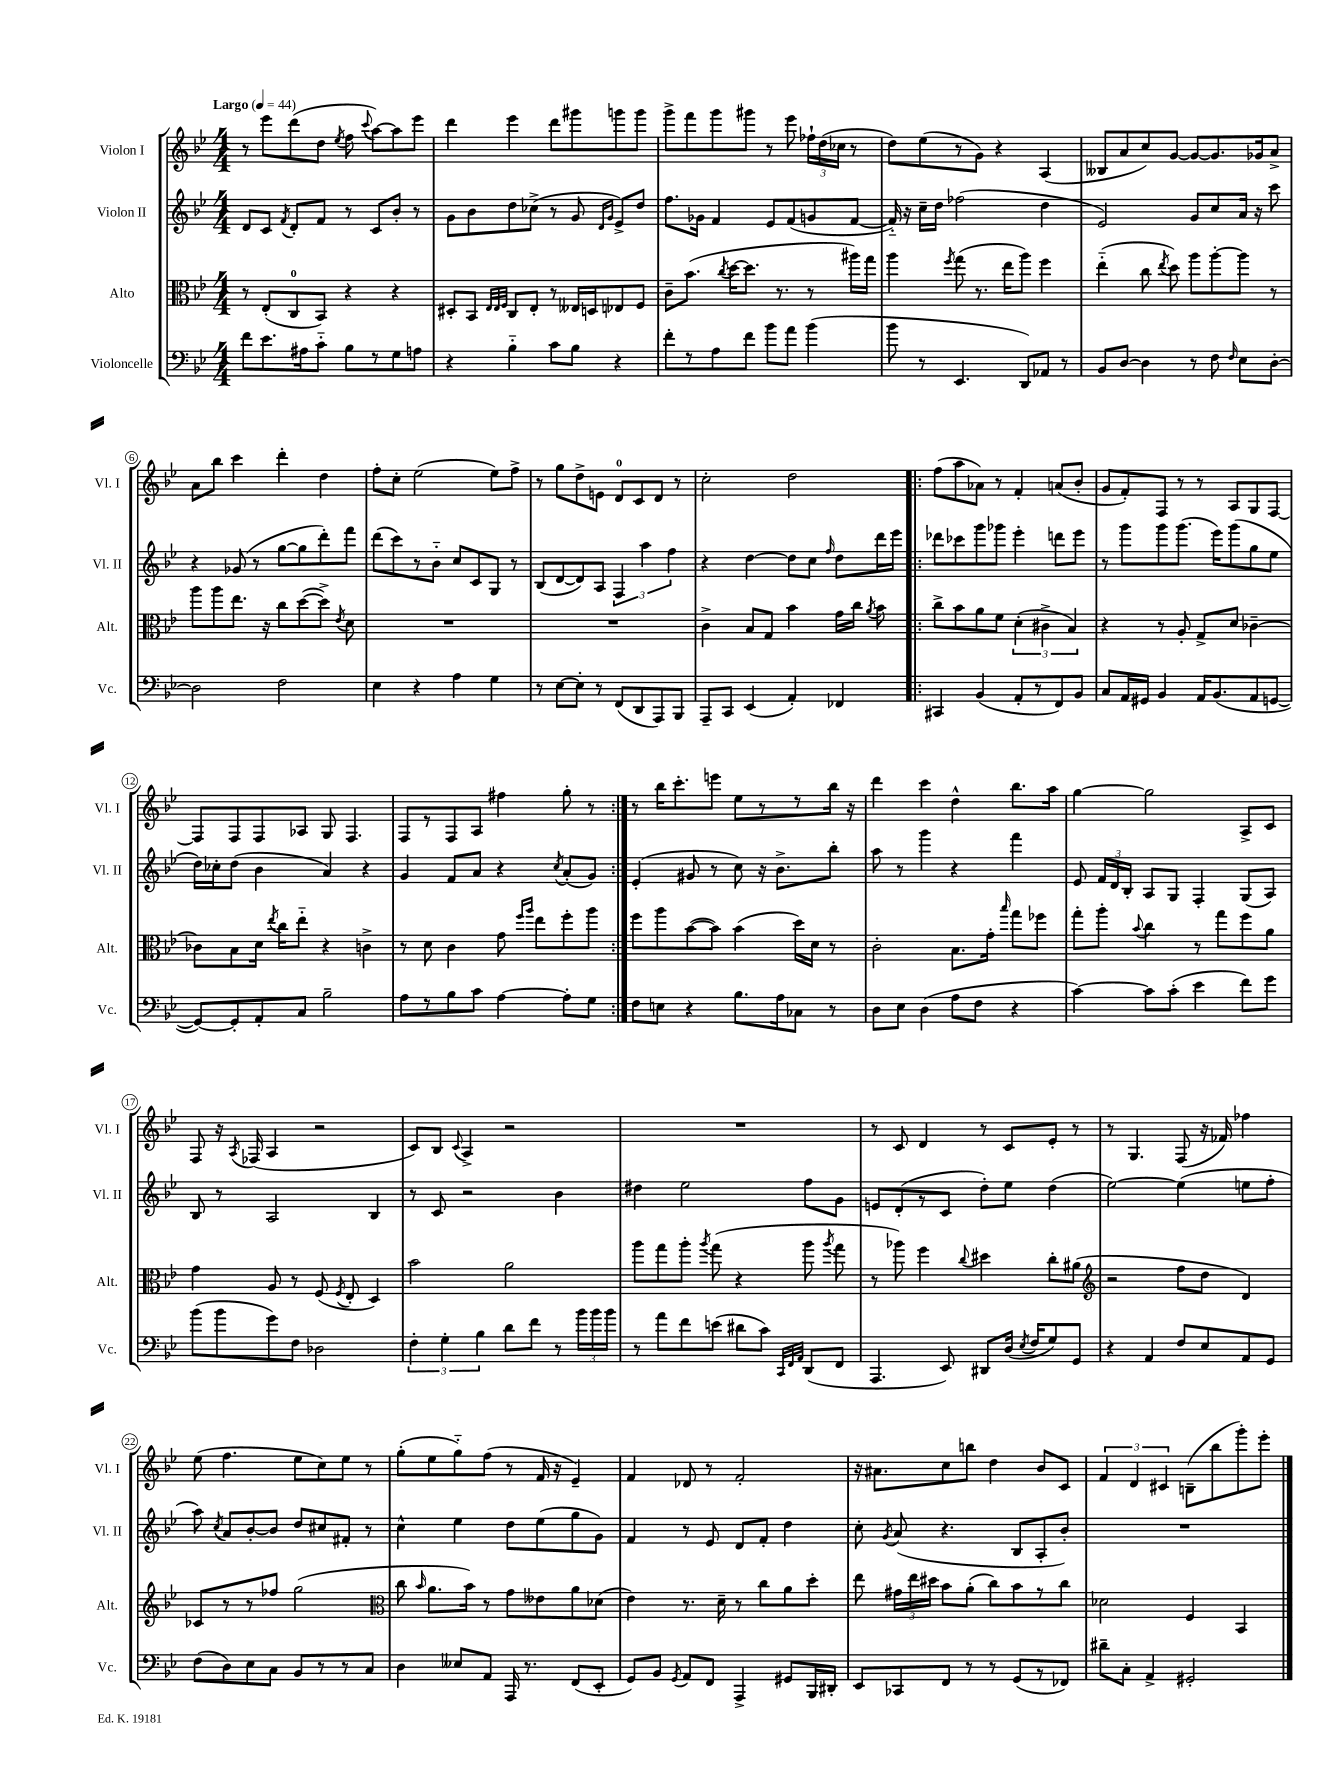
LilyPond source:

<<
\new StaffGroup <<
\new Staff = "s0" \with { instrumentName = "Violon I" shortInstrumentName = "Vl. I" } {
    \clef treble \key bes \major \numericTimeSignature \time 4/4 \tempo "Largo" 4 = 44
    \autoBeamOff r8 ees'''8[ d'''8( d''8] \acciaccatura { ees''8 } f''8 \appoggiatura { c'''8 } a''8[~) a''8 ees'''8] |
    d'''4 ees'''4 d'''8[ gis'''8 g'''8 g'''8] |
    g'''8[-> f'''8 g'''8 gis'''8] r8 ees'''8 \tuplet 3/2 { fes''16[-! d''16( ces''16] } r8 |
    d''8[) ees''8( r8 g'8]) r4 a4( |
    beses8[ a'8 c''8) g'8]~ g'8[~ g'8. ges'16 a'8]-> |
    a'8[ bes''8] c'''4 d'''4-. d''4 |
    f''8[-. c''8]-. ees''2( ees''8[) f''8]-> |
    r8 g''8[ d''8-> e'8] d'8[-0 c'8 d'8] r8 |
    c''2-. d''2 |
    \repeat volta 2 { f''8[( a''8 aes'8]) r8 f'4-. a'8[( bes'8]-. |
    g'8[ f'8-.) f8] r8 r8 a8[ g8 f8]~ |
    f8[ f8 f8 aes8] g8 f4. |
    f8[ r8 f8 a8] fis''4 g''8-. r8 | }
    r8 bes''16[ c'''8.-. e'''8] ees''8[ r8 r8 bes''16] r16 |
    d'''4 c'''4 d''4-^ bes''8.[ a''16] |
    g''4~ g''2 a8[-> c'8] |
    f8 r16 \acciaccatura { a8 } fes16( a4 r2 |
    c'8[) bes8] \appoggiatura { c'8 } a4-> r2 |
    R1 |
    r8 c'8 d'4 r8 c'8[ ees'8]-. r8 |
    r8 g4. f8( r16 fes'16) fes''4 |
    ees''8( f''4. ees''8[ c''8) ees''8] r8 |
    g''8[-.( ees''8 g''8-_) f''8]( r8 f'16 r16 ees'4--) |
    f'4 des'8 r8 f'2-. |
    r16 ais'8.[ c''8 b''8] d''4 bes'8[ c'8] |
    \tuplet 3/2 { f'4 d'4 cis'4 } b8[--( bes''8 g'''8-.) ees'''8]-. \bar "|." |
}
\new Staff = "s1" \with { instrumentName = "Violon II" shortInstrumentName = "Vl. II" } {
    \clef treble \key bes \major \numericTimeSignature \time 4/4
    \autoBeamOff d'8[ c'8] \acciaccatura { f'8 } d'8[-. f'8] r8 c'8[ bes'8]-. r8 |
    g'8[ bes'8 d''8 ces''8]->( r8 g'8 \grace { d'16[ g'16] } ees'8[->) d''8] |
    f''8.[ ges'16] f'4 ees'8[ f'8( g'8 f'8]~ |
    f'16-_) r16 c''16[-- d''16] fes''2( d''4 |
    ees'2) g'8[ c''8 a'16] r16 c'''8 |
    r4 ges'8( r8 g''8[~ g''8 d'''8-.) f'''8] |
    d'''8[( c'''8) r8 bes'8]-_ c''8[ c'8 g8] r8 |
    bes8[( d'8~ d'8) a8] \tuplet 3/2 { f4 a''4 f''4 } |
    r4 d''4~ d''8[ c''8] \grace { f''16 } d''8[ d'''16 ees'''16] |
    \repeat volta 2 { des'''8[ ces'''8 g'''8 ges'''8] ees'''4-. d'''8[ ees'''8] |
    r8 g'''8[ g'''8 g'''8.]( ees'''16[) g'''8( g''8 ees''8] |
    d''16[) ces''16-. d''8]( bes'4 a'4) r4 |
    g'4 f'8[ a'8] r4 \acciaccatura { c''8 } a'8[-.( g'8]) | }
    ees'4-.( gis'8 r8 c''8) r16 bes'8.[-> bes''8]-. |
    a''8 r8 g'''4 r4 f'''4 |
    ees'8 \tuplet 3/2 { f'16[ d'16 bes16]-. } a8[ g8] f4-. g8[( a8]) |
    bes8 r8 a2 bes4 |
    r8 c'8 r2 bes'4 |
    dis''4 ees''2 f''8[ g'8] |
    e'8[ d'8-.( r8 c'8] d''8[-.) ees''8] d''4( |
    ees''2~) ees''4( e''8[ f''8]-. |
    a''8) \acciaccatura { c''8 } a'8[ bes'8~-. bes'8] d''8[ cis''8 fis'8]-. r8 |
    c''4-^ ees''4 d''8[ ees''8( g''8 g'8]) |
    f'4 r8 ees'8 d'8[ f'8]-. d''4 |
    c''8-. \acciaccatura { g'8 } a'8( r4. bes8[ a8-. bes'8]-.) |
    R1 \bar "|." |
}
\new Staff = "s2" \with { instrumentName = "Alto" shortInstrumentName = "Alt." } {
    \clef alto \key bes \major \numericTimeSignature \time 4/4
    \autoBeamOff r8 ees8[-.( c8-0 bes,8]) r4 r4 |
    dis8[-. bes,8] \grace { ees32[ ees32 f32] } c8[ ees8]-. r8 eeses16[ d16 ees8 f8] |
    c'8[-- bes'8.]( \acciaccatura { c''8 } d''16[~ d''8.] r8. r8 ais''16[) g''16] |
    a''4 \acciaccatura { f''8 } g''8( r8. ees''16[ a''8]) f''4 |
    ees''4-_( c''8 \acciaccatura { ees''8 } d''8) a''8[ a''8~-. a''8] r8 |
    a''8[ a''8 ees''8.] r16 c''8[ d''8~( d''8]->) \acciaccatura { ees'8 } d'8 |
    R1 |
    R1 |
    c'4-> bes8[ g8] bes'4 g'16[ c''16] \acciaccatura { a'8 } bes'8 |
    \repeat volta 2 { c''8[-> bes'8 a'8 f'8] \tuplet 3/2 { d'4-.( cis'4-> bes4) } |
    r4 r8 a8-. g8[-> d'8] ces'4~-- |
    ces'8[ bes8 d'16] \acciaccatura { ees''8 } c''16[ ees''8]-_ r4 c'4-> |
    r8 d'8 c'4 g'8 \grace { f''16[ a''16] } ees''8[ f''8-. a''8] | }
    f''8[ a''8 bes'8~( bes'8]) bes'4( d''16[) d'16] r8 |
    c'2-. bes8.[ g'16]-. \grace { bes''16 } g''8[ fes''8] |
    g''8[-. a''8]-. \appoggiatura { bes'8 } c''4 r8 g''8[ f''8 a'8] |
    g'4 a8 r8 f8( \acciaccatura { f8 } ees8-. d4) |
    bes'2 a'2 |
    a''8[ g''8 a''8]-. \acciaccatura { a''8 } g''8( r4 a''8 \acciaccatura { a''8 } g''8 |
    r8 aes''8) f''4 \appoggiatura { c''8 } dis''4 c''8[-. ais'8]( |
    \clef treble r2 f''8[ d''8] d'4) |
    ces'8[ r8 r8 fes''8] g''2( |
    \clef alto c''8 \grace { bes'16 } a'8.[ bes'16]) r8 g'8[ eeses'8 a'8 des'8]( |
    ees'4) r8. d'16-- r8 c''8[ a'8 d''8]-. |
    ees''8 \tuplet 3/2 { gis'16[ ees''16 dis''16] } bes'8[ a'8]-.( c''8[) bes'8 r8 c''8] |
    des'2 f4 bes,4 \bar "|." |
}
\new Staff = "s3" \with { instrumentName = "Violoncelle" shortInstrumentName = "Vc." } {
    \clef bass \key bes \major \numericTimeSignature \time 4/4
    \autoBeamOff f'8[ ees'8. ais16 c'8]-_ bes8[ r8 g8 a8] |
    r4 bes4-_ c'8[ bes8] r4 |
    f'8[-. r8 a8 f'8] bes'8[ a'8] bes'4( |
    bes'8 r8 ees,4. d,8[) aes,8] r8 |
    bes,8[ d8]~ d4 r8 f8 \grace { f16 } ees8[ d8]~-. |
    d2 f2 |
    ees4 r4 a4 g4 |
    r8 ees8[~ ees8]-. r8 f,8[( d,8 a,,8) bes,,8] |
    a,,8[-- c,8] ees,4( a,4-.) fes,4 |
    \repeat volta 2 { cis,4 bes,4( a,8[-. r8 f,8) bes,8] |
    c8[ a,16 gis,16] bes,4 a,16[ bes,8.( a,8 g,8]~ |
    g,8[~) g,8-. a,8-. c8] bes2-- |
    a8[ r8 bes8 c'8] a4~ a8[-. g8] | }
    f8[ e8] r4 bes8.[ a16 ces8] r8 |
    d8[ ees8] d4( a8[ f8] r4 |
    c'4~) c'8[ c'8]-.( ees'4 f'8[) g'8] |
    bes'8[( bes'8 g'8) f8] des2 |
    \tuplet 3/2 { f4-. g4-. bes4 } d'8[ f'8] r8 \tuplet 3/2 { bes'16[ bes'16 bes'16] } |
    r8 a'8[ f'8 e'8]( dis'8[ c'8]) \grace { c,32[ f,32 a,32] } d,8[( f,8] |
    a,,4. ees,8) dis,8[ d16]( \acciaccatura { ees8 } f16[ g8) g,8] |
    r4 a,4 f8[ ees8 a,8 g,8] |
    f8[( d8) ees8 c8] bes,8[ r8 r8 c8] |
    d4 eeses8[ a,8] a,,16 r8. f,8[( ees,8]-. |
    g,8[) bes,8] \acciaccatura { g,8 } a,8[ f,8] a,,4-> gis,8[ bes,,16 dis,16]-. |
    ees,8[ ces,8 f,8] r8 r8 g,8[( r8 fes,8]) |
    dis'8[-- c8]-. a,4-> gis,2-. \bar "|." |
}
>>
>>
\layout { \context { \Score \override BarNumber.stencil = #(make-stencil-circler 0.1 0.3 ly:text-interface::print) } }
